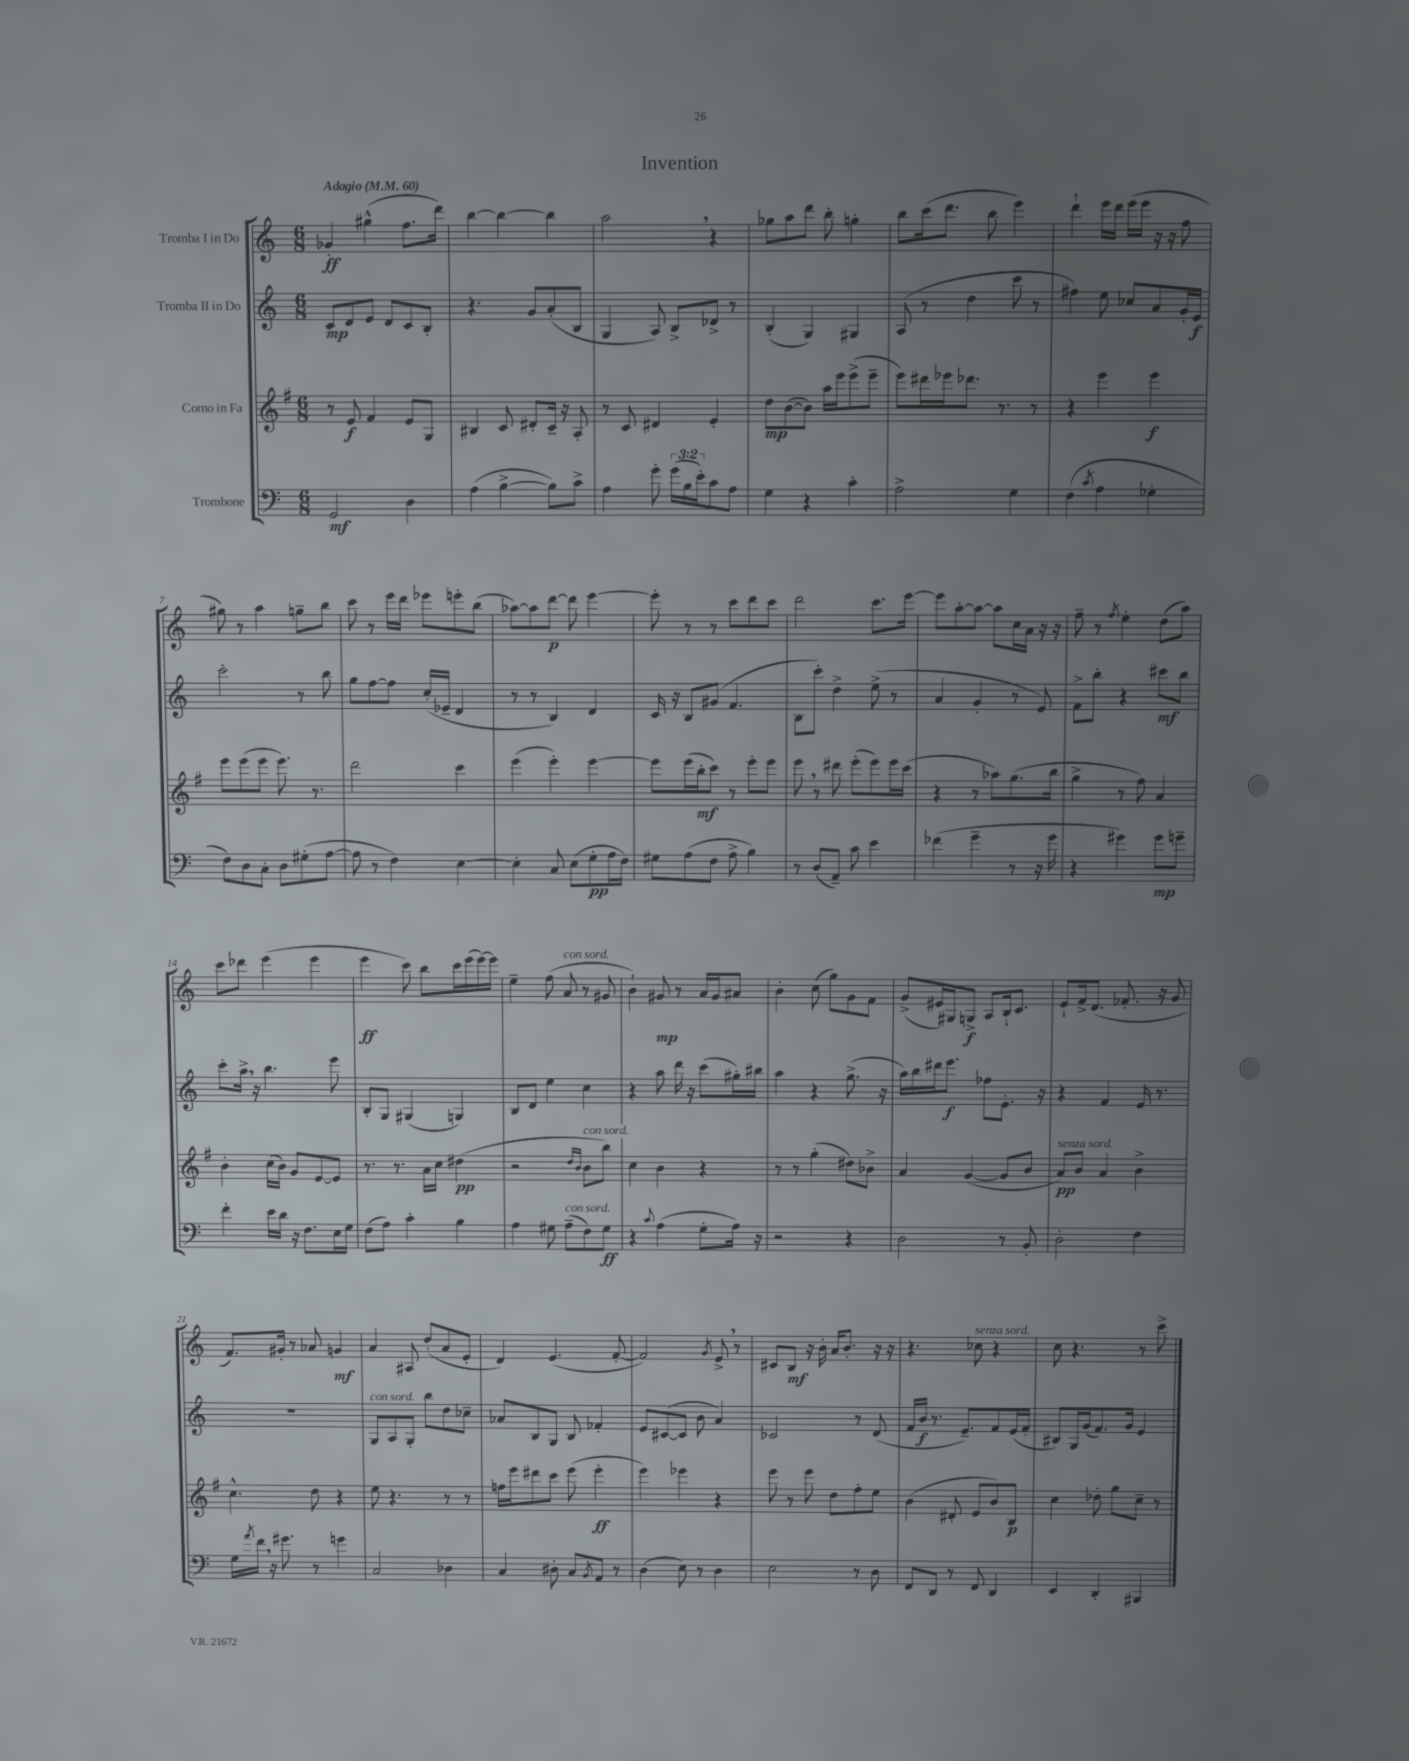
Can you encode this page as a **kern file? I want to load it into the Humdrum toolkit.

**kern	**dynam	**kern	**dynam	**kern	**dynam	**kern	**dynam
*part4	*part4	*part3	*part3	*part2	*part2	*part1	*part1
*staff4	*staff4	*staff3	*staff3	*staff2	*staff2	*staff1	*staff1
*I"Trombone	*	*I"Corno in Fa	*	*I"Tromba II in Do	*	*I"Tromba I in Do	*
*clefF4	*	*clefG2	*	*clefG2	*	*clefG2	*
*k[]	*	*k[f#]	*	*k[]	*	*k[]	*
*M6/8	*	*M6/8	*	*M6/8	*	*M6/8	*
*MM60	*	*MM60	*	*MM60	*	*MM60	*
=1	=1	=1	=1	=1	=1	=1	=1
!	!	!	!	!	!	!LO:TX:a:B:t=Adagio	!
2GG/	mf	8r	.	8c/L	mp	4g-X'/	ff
.	.	8e/	f	8d/	.	.	.
.	.	4f#/	.	8e/J	.	(4gg#X^^\	.
.	.	.	.	8d/L	.	.	.
4D\	.	8e/L	.	8c/	.	8.ff\L	.
.	.	8G/J	.	8B'/J	.	.	.
.	.	.	.	.	.	16ddd\Jk)	.
=2	=2	=2	=2	=2	=2	=2	=2
(4A\	.	4B#X/	.	4.r	.	[4bb\	.
[4B^\	.	8c/	.	.	.	4bb\_	.
.	.	8d#X'/L	.	8g/L	.	.	.
8B\L])	.	16c~/Jk	.	(8a'/	.	4bb\]	.
.	.	16r	.	.	.	.	.
8c^\J	.	8A'/	.	8B/J	.	.	.
=3	=3	=3	=3	=3	=3	=3	=3
4A\	.	8r	.	4G/	.	2aa,\	.
.	.	8c/	.	.	.	.	.
8g'\	.	4d#X/	.	8A/)	.	.	.
(24g\LL	.	.	.	8B^/L	.	.	.
24B\	.	.	.	.	.	.	.
24e'\J)	.	.	.	.	.	.	.
8c\	.	4e'/	.	8d-X^/J	.	4r	.
8A\J	.	.	.	8r	.	.	.
=4	=4	=4	=4	=4	=4	=4	=4
4G\	.	8dd\L	mp	(4B'/	.	8gg-X\L	.
.	.	([8b\	.	.	.	8aa\	.
4r	.	8b\J])	.	4G/)	.	8ddd\J	.
.	.	16aa\LL	.	.	.	8bb'\	.
.	.	16eee\J	.	.	.	.	.
4c'\	.	(8eee^\	.	4G#X/	.	4ggn'\	.
.	.	8eee~\J	.	.	.	.	.
=5	=5	=5	=5	=5	=5	=5	=5
2A^\	.	8eee\L)	.	(8A/	.	8bb\L	.
.	.	16ddd#X\L	.	8r	.	(16ccc\k	.
.	.	16eee-X\J	.	.	.	8.ddd\J	.
.	.	8.ddd-X\J	.	4dd\	.	.	.
.	.	.	.	.	.	8bb\	.
.	.	8.r	.	.	.	.	.
4G\	.	.	.	8ccc\	.	4eee\)	.
.	.	8r	.	8r	.	.	.
=6	=6	=6	=6	=6	=6	=6	=6
(4F\	.	4r	.	4ff#X\)	.	4ddd`\	.
8qc/	.	.	.	.	.	.	.
4A\	.	4eee\	.	8ee\	.	16eee\LL	.
.	.	.	.	.	.	16ddd\JJ	.
.	.	.	.	8cc-X/L	.	(16eee\LL	.
.	.	.	.	.	.	16eee\JJ	.
4G-X'\	.	4eee\	f	8a/	.	16r	.
.	.	.	.	.	.	16r	.
.	.	.	.	16g'/L	.	8ff\	.
.	.	.	.	16e/JJ	f	.	.
!!LO:LB:g=z
=7	=7	=7	=7	=7	=7	=7	=7
8F\L)	.	8eee\L	.	2ccc'\	.	8gg#X\)	.
8D\	.	(8eee\	.	.	.	8r	.
8C'\J	.	8eee\J	.	.	.	4aa\	.
8D\L	.	8.eee\)	.	.	.	.	.
(8G#X'\	.	.	.	8r	.	8ggn~\L	.
.	.	8.r	.	.	.	.	.
[8A\J	.	.	.	8bb\	.	8bb\J	.
=8	=8	=8	=8	=8	=8	=8	=8
8A\]	.	2ddd\	.	8gg\L	.	8ccc\	.
8r	.	.	.	[8ff\	.	8r	.
4F\)	.	.	.	8ff\J]	.	16eee\LL	.
.	.	.	.	.	.	16ddd\JJ	.
.	.	.	.	(16cc'/LL	.	8eee-X\L	.
.	.	.	.	16e-X~/JJ	.	.	.
[4E\	.	4ccc\	.	4d/	.	8eeen'\	.
.	.	.	.	.	.	(8bb\J	.
=9	=9	=9	=9	=9	=9	=9	=9
4E'\]	.	(4eee\	.	8r	.	[8aa-X\L)	.
.	.	.	.	8r	.	8aa-\]	.
8C/	.	4eee'\)	.	4B/)	.	[8ddd\J	p
(8E\L	.	.	.	.	.	8ddd\]	.
8G'\	pp	[4eee\	.	4d/	.	[4eee\	.
16A\L	.	.	.	.	.	.	.
16F\JJ)	.	.	.	.	.	.	.
=10	=10	=10	=10	=10	=10	=10	=10
8G#X\L	.	8eee\L]	.	16c/	.	8eee'\]	.
.	.	.	.	16r	.	.	.
(8A\	.	(16eee\L	.	8B/L	.	8r	.
.	.	16bb'\J	mf	.	.	.	.
8F\J	.	8ccc\J)	.	(8g#X/J	.	8r	.
8A^\	.	8r	.	4.f/	.	8ccc\L	.
4B\)	.	8eee'\L	.	.	.	8ddd\	.
.	.	8eee\J	.	.	.	8ccc\J	.
=11	=11	=11	=11	=11	=11	=11	=11
8r	.	8eee,\	.	8B\L	.	2ddd\	.
(8D/L	.	8r	.	8ccc'\J)	.	.	.
8AA~/J)	.	8ddd#X\	.	4dd^\	.	.	.
8c\	.	(8eee'\L	.	.	.	.	.
4e\	.	8eee\)	.	(8ee^\	.	8.ccc\L	.
.	.	16eee\L	.	8r	.	.	.
.	.	(16ccc\JJ	.	.	.	[16eee\Jk	.
=12	=12	=12	=12	=12	=12	=12	=12
(4f-X\	.	4r	.	4a/	.	8eee\L]	.
.	.	.	.	.	.	[8aa'\	.
4g~\	.	8r	.	4g'/	.	8aa\J_	.
.	.	8aa-X\L)	.	.	.	8aa\L]	.
8r	.	(8.gg\	.	8r	.	16cc\L	.
.	.	.	.	.	.	16a\JJ	.
16r	.	.	.	8e/)	.	16r	.
16g\	.	16bb\Jk	.	.	.	16r	.
=13	=13	=13	=13	=13	=13	=13	=13
4r	.	4gg^\	.	8f^\L	.	8ff~\	.
.	.	.	.	8bb'\J	.	8r	.
.	.	.	.	.	.	8qff/	.
4g#X\)	.	8r	.	4r	.	4ee'\	.
.	.	8ff#\)	.	.	.	.	.
8g#\L	mp	4a/	.	8ccc#X\L	mf	(8dd\L	.
8gn~\J	.	.	.	8bb\J	.	8aa\J)	.
!!LO:LB:g=z
=14	=14	=14	=14	=14	=14	=14	=14
4f'\	.	4b'\	.	8ccc'\L	.	8ccc\L	.
.	.	.	.	16aa^,\Jk	.	8ddd-X\J	.
.	.	.	.	16r	.	.	.
16e\LL	.	(16cc\LL	.	4.bb\	.	(4eee\	.
16d\JJ	.	16b\JJ)	.	.	.	.	.
16r	.	8g/L	.	.	.	.	.
8.F\L	.	.	.	.	.	.	.
.	.	[8e/	.	.	.	4eee\	.
16E\L	.	8e/J]	.	8eee\	.	.	.
16G\JJ	.	.	.	.	.	.	.
=15	=15	=15	=15	=15	=15	=15	=15
(8F\L	.	8.r	.	8B'/L	.	4eee\	ff
8A\J)	.	.	.	8G/J	.	.	.
.	.	8.r	.	.	.	.	.
4c'\	.	.	.	(4G#X/	.	8ccc\)	.
.	.	16a\LL	.	.	.	8bb\L	.
.	.	16cc\JJ	.	.	.	.	.
4B\	.	(4dd#X\	pp	4Gn/)	.	16ccc\L	.
.	.	.	.	.	.	(16eee\	.
.	.	.	.	.	.	[16eee\)	.
.	.	.	.	.	.	16eee\JJ]	.
=16	=16	=16	=16	=16	=16	=16	=16
4A\	.	2r	.	8B/L	.	4ee~\	.
.	.	.	.	8d/J	.	.	.
8G#X\	.	.	.	4ee\	.	(8ff\	.
!	!	!	!	!	!	!LO:TX:a:i:t=con sord.	!
!LO:TX:a:i:t=con sord.	!	!	!	!	!	!	!
(8A~\L	.	.	.	.	.	8a/	.
.	.	16qqdd/LL	.	.	.	.	.
.	.	16qqb/JJ	.	.	.	.	.
!	!	!LO:TX:a:i:t=con sord.	!	!	!	!	!
8F\)	.	8b\L	.	4cc\	.	8r	.
8G#\J	ff	8bb\J)	.	.	.	8g#X/	.
=17	=17	=17	=17	=17	=17	=17	=17
4r	.	4cc\	.	4r	.	4b`\)	.
8qqc/	.	.	.	.	.	.	.
(4A\	.	4b\	.	8aa\	.	8g#X/	mp
.	.	.	.	16ddd\	.	8r	.
.	.	.	.	16r	.	.	.
8G'\L	.	4r	.	(8ccc\L	.	16a/LL	.
.	.	.	.	.	.	16g#/J	.
16A\Jk)	.	.	.	16gg#X'\L)	.	8a#X/J	.
16r	.	.	.	16bb#X\JJ	.	.	.
=18	=18	=18	=18	=18	=18	=18	=18
2r	.	8r	.	4aa\	.	4b'\	.
.	.	8r	.	.	.	.	.
.	.	(4gg'\	.	4r	.	(8cc\	.
.	.	.	.	.	.	8gg\L)	.
4r	.	8dd#X\L)	.	(8.gg^\	.	8g\	.
.	.	8b-X^\J	.	.	.	8f\J	.
.	.	.	.	16r	.	.	.
=19	=19	=19	=19	=19	=19	=19	=19
2D\	.	4a/	.	16aa\LL)	.	(8g^/L	.
.	.	.	.	16bb\	.	.	.
.	.	.	.	16ddd#X\J	.	16e#X/L)	.
.	.	.	.	8.eee\J	f	16G#X/J	.
.	.	([4g/	.	.	.	8Gn^/J	f
.	.	.	.	8ff-X\L	.	8A/L	.
8r	.	8g/L]	.	8.e'\J	.	16B`/k	.
.	.	.	.	.	.	8.c/J	.
8BB'/	.	8b/J	.	.	.	.	.
.	.	.	.	16r	.	.	.
=20	=20	=20	=20	=20	=20	=20	=20
!	!	!LO:TX:a:i:t=senza sord.	!	!	!	!	!
2D'\	.	8a/L)	pp	4r	.	8e`/L	.
.	.	8b/J	.	.	.	16f^/k	.
.	.	.	.	.	.	(8.d/J	.
.	.	4a/	.	4f/	.	.	.
.	.	.	.	.	.	8.f-X'/	.
4F\	.	4b^\	.	16e/	.	.	.
.	.	.	.	8.r	.	16r	.
.	.	.	.	.	.	8g/	.
!!LO:LB:g=z
=21	=21	=21	=21	=21	=21	=21	=21
16G\LL	.	4.cc^^\	.	2.r	.	8.f/L)	.
8qa/	.	.	.	.	.	.	.
16f,\JJ	.	.	.	.	.	.	.
16r	.	.	.	.	.	.	.
8.g#X\	.	.	.	.	.	16g#X'/Jk	.
.	.	.	.	.	.	8r	.
8r	.	8dd\	.	.	.	8a-X/	.
4gn\	.	4r	.	.	.	4gn/	mf
=22	=22	=22	=22	=22	=22	=22	=22
!	!	!	!	!LO:TX:a:i:t=con sord.	!	!	!
2C/	.	8ee\	.	8G/L	.	4a/	.
.	.	4.r	.	8A/	.	.	.
.	.	.	.	8G'/J	.	8A#X/	.
.	.	.	.	8bb\L	.	(8dd'/L	.
4D-X\	.	8r	.	8dd\	.	8a/	.
.	.	8r	.	8cc-X~\J	.	8e'/J	.
=23	=23	=23	=23	=23	=23	=23	=23
4C/	.	16ffn\LL	.	8a-X/L	.	4d/)	.
.	.	16eee\J	.	.	.	.	.
.	.	8ddd#X\	.	8B/	.	.	.
8D#X'\	.	8ccc\J	.	8G/J	.	(4.e/	.
8C/L	.	(8eee\	.	8B/	.	.	.
8qBB/	.	.	.	.	.	.	.
8AA/J	.	4eee'\	ff	4f-X'/	.	.	.
8r	.	.	.	.	.	[8f'/	.
=24	=24	=24	=24	=24	=24	=24	=24
(4D\	.	4eee\)	.	8e/L	.	2f/])	.
.	.	.	.	([8c#X/	.	.	.
8E\)	.	4eee-X\	.	8c#/J]	.	.	.
8r	.	.	.	8b\	.	.	.
.	.	.	.	.	.	8qg/	.
4D\	.	4r	.	4a/)	.	8e^,/	.
.	.	.	.	.	.	8r	.
=25	=25	=25	=25	=25	=25	=25	=25
2E\	.	8eee\	.	2c-X/	.	8c#X/L	.
.	.	8r	.	.	.	8B/J	mf
.	.	8eee\	.	.	.	16r	.
.	.	.	.	.	.	16b'\	.
.	.	8dd\L	.	.	.	16a/KL	.
.	.	.	.	.	.	8.b'/J	.
8r	.	8ff#'\	.	8r	.	.	.
8D\	.	8ee\J	.	(8d/	.	16r	.
.	.	.	.	.	.	16r	.
=26	=26	=26	=26	=26	=26	=26	=26
8FF/L	.	(4b\	.	16f/LL	.	4.r	.
.	.	.	.	16b/JJ	f	.	.
8DD/J	.	.	.	8.r	.	.	.
8r	.	8d#X'/	.	.	.	.	.
.	.	.	.	8.e~/L)	.	.	.
!	!	!	!	!	!	!LO:TX:a:i:t=senza sord.	!
8FF/	.	8e/L	.	.	.	8cc-X\	.
4DD/	.	8b/)	.	8f/	.	4r	.
.	.	8B/J	p	(16e/L	.	.	.
.	.	.	.	16f'/JJ	.	.	.
=27	=27	=27	=27	=27	=27	=27	=27
4EE/	.	4cc\	.	8B#X/L)	.	8cc\	.
.	.	.	.	16G/L	.	4.r	.
.	.	.	.	(16g/J	.	.	.
4DD'/	.	8dd-X'\	.	8.f/)	.	.	.
.	.	8gg\L	.	.	.	.	.
.	.	.	.	16g/Jk	.	.	.
4BBB#X/	.	8cc~\J	.	4e/	.	8r	.
.	.	8r	.	.	.	8ccc^\	.
==	==	==	==	==	==	==	==
*-	*-	*-	*-	*-	*-	*-	*-
